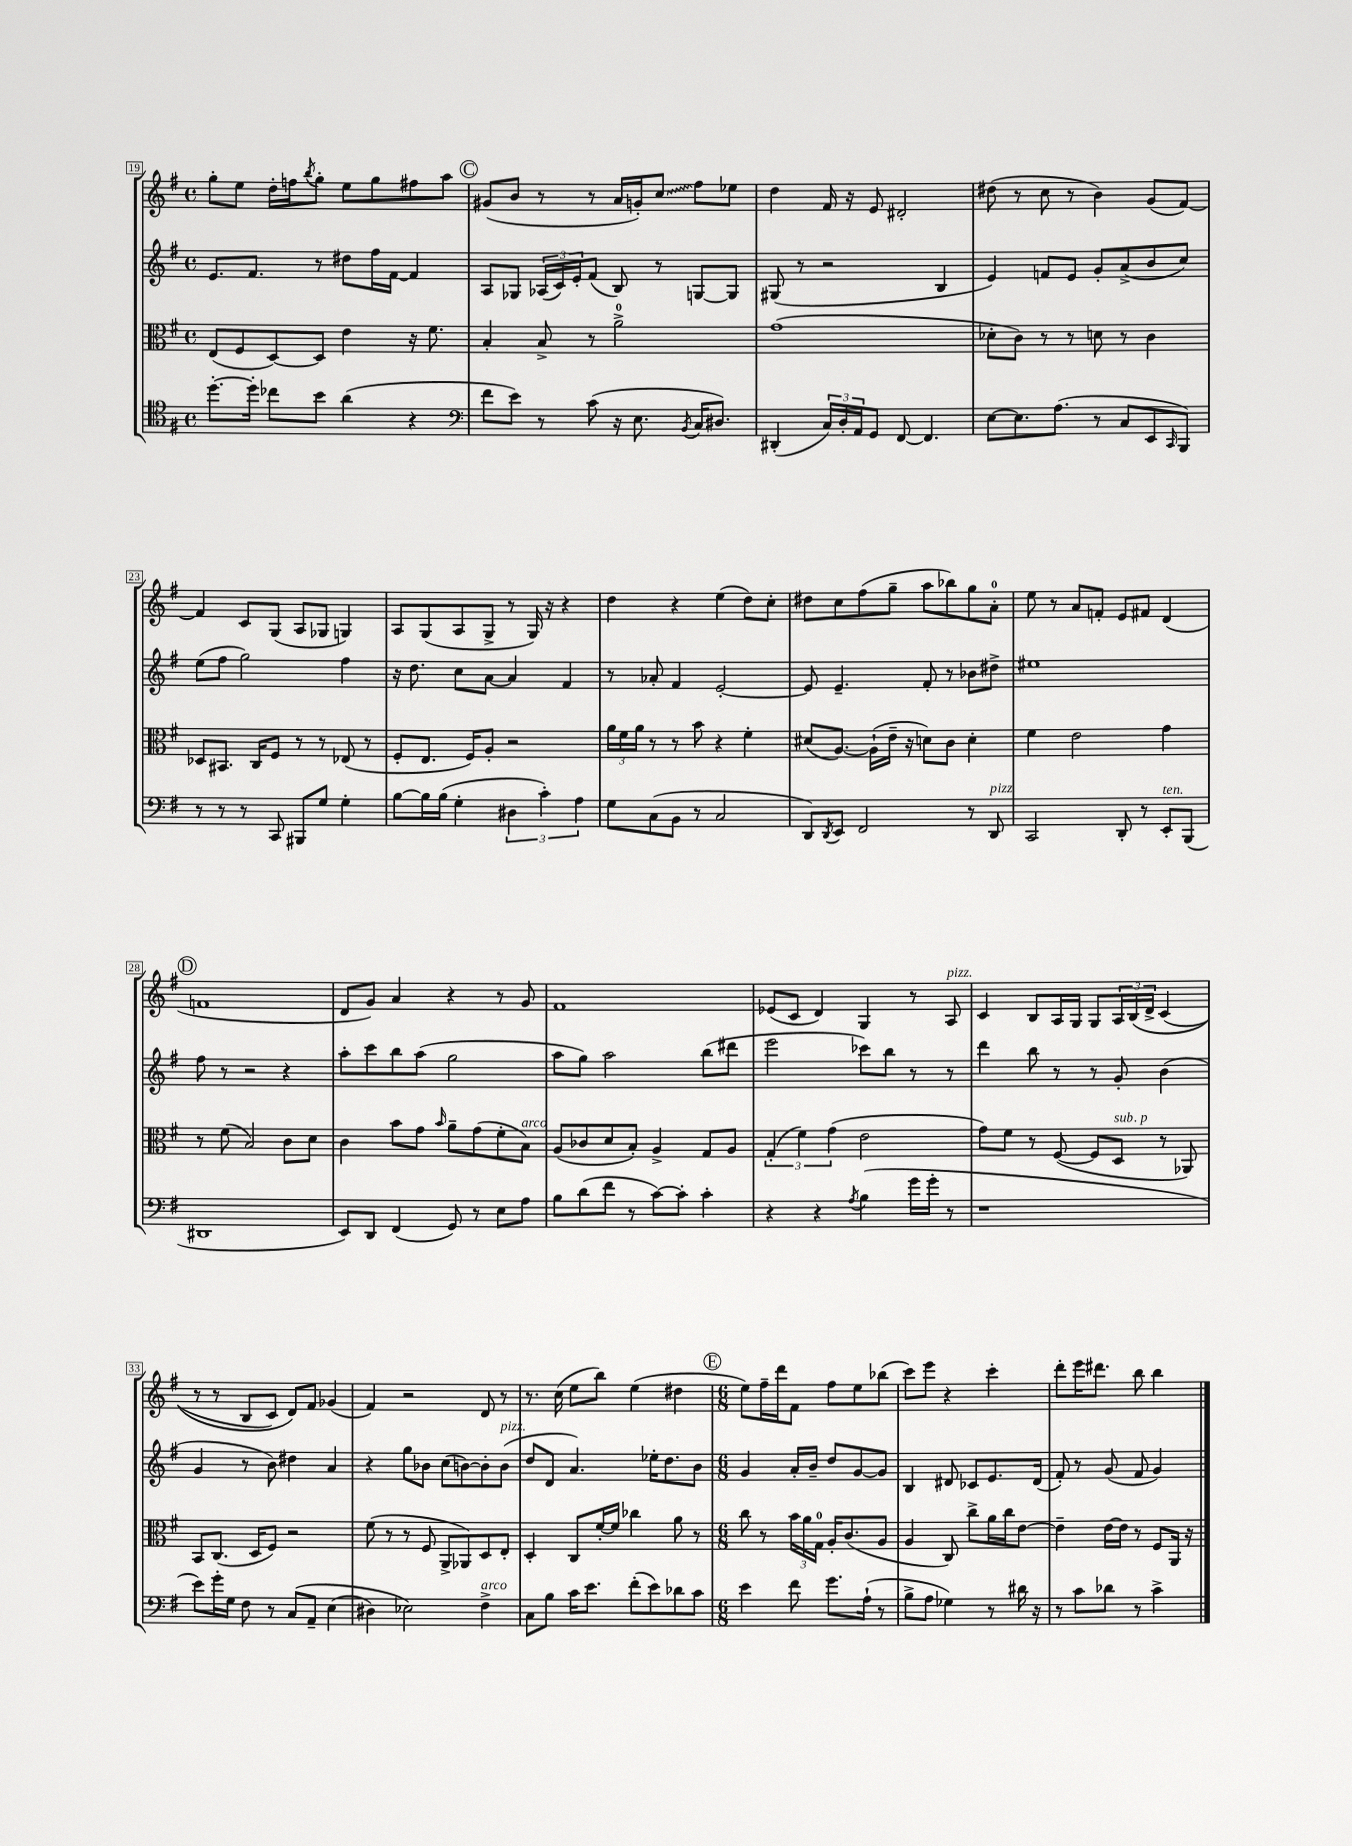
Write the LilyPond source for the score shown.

<<
\new StaffGroup <<
\new Staff = "s0" {
    \clef treble \key g \major \defaultTimeSignature \time 4/4
    g''8-. e''8 d''16-. f''16 \acciaccatura { b''8 } g''8-. e''8 g''8 fis''8 a''8 |
    \mark \markup { \circle "C" } gis'8( b'8 r8 r8 a'16 g'16-.) \once \override Glissando.style = #'zigzag c''8\glissando fis''8 ees''8 |
    d''4 fis'16 r16 e'8 dis'2-. |
    dis''8( r8 c''8 r8 b'4) g'8( fis'8~) |
    fis'4 c'8 g8( a8 ges8 g4) |
    a8 g8( a8 g8-> r8 g16) r16 r4 |
    d''4 r4 e''4( d''8) c''8-. |
    dis''8 c''8 fis''8( g''8-- a''8 bes''8) g''8 a'8-0-. |
    e''8 r8 a'8 f'8-. e'8 fis'8 d'4( |
    \mark \markup { \circle "D" } f'1 |
    d'8 g'8) a'4 r4 r8 g'8 |
    fis'1 |
    ees'8( c'8 d'4) g4 r8 a8^\markup { \italic "pizz." } |
    c'4 b8 a16 g16 g8 \tuplet 3/2 { a16 b16\( d'16-> } c'4( |
    r8 r8 b8 c'8) d'8\) fis'8 ges'4( |
    fis'4) r2 d'8 r8 |
    r8. c''16( e''8 b''8) e''4( dis''4 |
    \mark \markup { \circle "E" } \numericTimeSignature \time 6/8 e''8) fis''16-- d'''16 fis'8 fis''8 e''8 bes''8( |
    c'''8) e'''8 r4 c'''4-. |
    d'''8-. e'''16 dis'''8. b''8 b''4 \bar "|." |
}
\new Staff = "s1" {
    \clef treble \key g \major \defaultTimeSignature \time 4/4
    e'8. fis'8. r8 dis''8 fis''16 fis'16~ fis'4 |
    \mark \markup { \circle "C" } a8 ges8 \tuplet 3/2 { aes16( c'16) e'16-. } fis'8( b8) r8 g8~ g8 |
    gis8( r8 r2 b4 |
    e'4) f'8 e'8 g'8-. a'8->( b'8 c''8) |
    e''8( fis''8 g''2) fis''4 |
    r16 d''8. c''8 a'8~ a'4 fis'4 |
    r8 aes'8-. fis'4 e'2~-. |
    e'8 e'4.-- fis'8-. r8 bes'8 dis''8-> |
    eis''1 |
    \mark \markup { \circle "D" } fis''8 r8 r2 r4 |
    a''8-. c'''8 b''8 a''8( g''2 |
    a''8 g''8) a''2 b''8( dis'''8 |
    e'''2 ces'''8) b''8 r8 r8 |
    d'''4 b''8 r8 r8 g'8-. b'4( |
    g'4 r8 b'8) dis''4 a'4 |
    r4 g''8 bes'8 c''8( b'8~) b'8-. b'8^\markup { \italic "pizz." }( |
    d''8 d'8 a'4.) ees''16-. d''8. b'8 |
    \mark \markup { \circle "E" } \numericTimeSignature \time 6/8 g'4 a'16-. b'16-- d''8 g'8~ g'8 |
    b4 dis'8 ces'8 e'8. dis'16( |
    fis'8-.) r8 g'8( fis'8 g'4) \bar "|." |
}
\new Staff = "s2" {
    \clef alto \key g \major \defaultTimeSignature \time 4/4
    e8( fis8 d8~) d8 e'4 r16 fis'8. |
    \mark \markup { \circle "C" } b4-. b8-> r8 a'2-0-> |
    g'1( |
    des'8-. c'8) r8 r8 d'8 r8 c'4 |
    des8 bis,8. c16 fis8 r8 r8 ees8( r8 |
    fis8-. e8. fis16) a8-. r2 |
    \tuplet 3/2 { a'16 fis'16 a'16 } r8 r8 b'8 r4 fis'4-. |
    dis'8( a8.~) a16-!( e'16-- r16 d'8) c'8 d'4-. |
    fis'4 e'2 g'4 |
    \mark \markup { \circle "D" } r8 fis'8( b2) c'8 d'8 |
    c'4 b'8 g'8 \grace { b'16 } a'8-- g'8( fis'8-. b8^\markup { \italic "arco" }) |
    a8( ces'8 d'8 b8-.) a4-> g8 a8 |
    \tuplet 3/2 { g4-.( fis'4) g'4( } e'2 |
    g'8) fis'8 r8 fis8~( fis8 d8^\markup { \italic "sub. p" } r8 aes,8) |
    b,8 c8.( d16 fis8) r2 |
    fis'8( r8 r8 fis8 a,8-> aes,8) d8 e8-. |
    d4-. c8 fis'16~-. fis'16 ces''4 a'8 r8 |
    \mark \markup { \circle "E" } \numericTimeSignature \time 6/8 c''8 r8 \tuplet 3/2 { b'16 a'16 g16-0 } a16-. c'8.( a8 |
    a4 c8) c''8-> a'16 c''16 e'8~ |
    e'4-- e'16~ e'16 r8 fis8 a,16 r16 \bar "|." |
}
\new Staff = "s3" {
    \clef tenor \key g \major \defaultTimeSignature \time 4/4
    d''8.~-. d''16-. ces''8 b'8 a'4( r4 |
    \mark \markup { \circle "C" } \clef bass fis'8 e'8) r8 c'8( r16 e8. \acciaccatura { b,8 } c16 dis8.) |
    dis,4-.( \tuplet 3/2 { c16) d16-. a,16 } g,8 fis,8~ fis,4. |
    e8~ e8. a8.( r8 c8 e,8 \grace { c,16 } b,,8) |
    r8 r8 r8 c,8 bis,,8 g8 g4-. |
    b8~ b16 b16( g4-. \tuplet 3/2 { dis4 c'4-.) a4 } |
    g8 c8( b,8 r8 c2 |
    d,8) \acciaccatura { d,8 } e,8 fis,2 r8 d,8^\markup { \italic "pizz." } |
    c,2 d,8-. r8 e,8-.^\markup { \italic "ten." } b,,8( |
    \mark \markup { \circle "D" } dis,1 |
    e,8) d,8 fis,4( g,8) r8 e8 a8 |
    b8 d'8( fis'8 r8 c'8~) c'8-. c'4-. |
    r4 r4 \acciaccatura { a8 } b4( g'16 g'16-. r8 |
    r1 |
    e'8) g'16-. g16 fis8 r8 c8\( a,8-- e4( |
    dis4) ees2\) fis4->^\markup { \italic "arco" } |
    c8 b8 c'16 e'8. fis'8-.( e'8) des'8 c'8 |
    \mark \markup { \circle "E" } \numericTimeSignature \time 6/8 e'4 fis'8 g'8. a16-!( r8 |
    b8-> a8 ges4) r8 dis'16 r16 |
    r8 c'8 des'8 r8 c'4-> \bar "|." |
}
>>
>>
\layout { \context { \Score currentBarNumber = #19 \override BarNumber.stencil = #(make-stencil-boxer 0.1 0.3 ly:text-interface::print) } }
